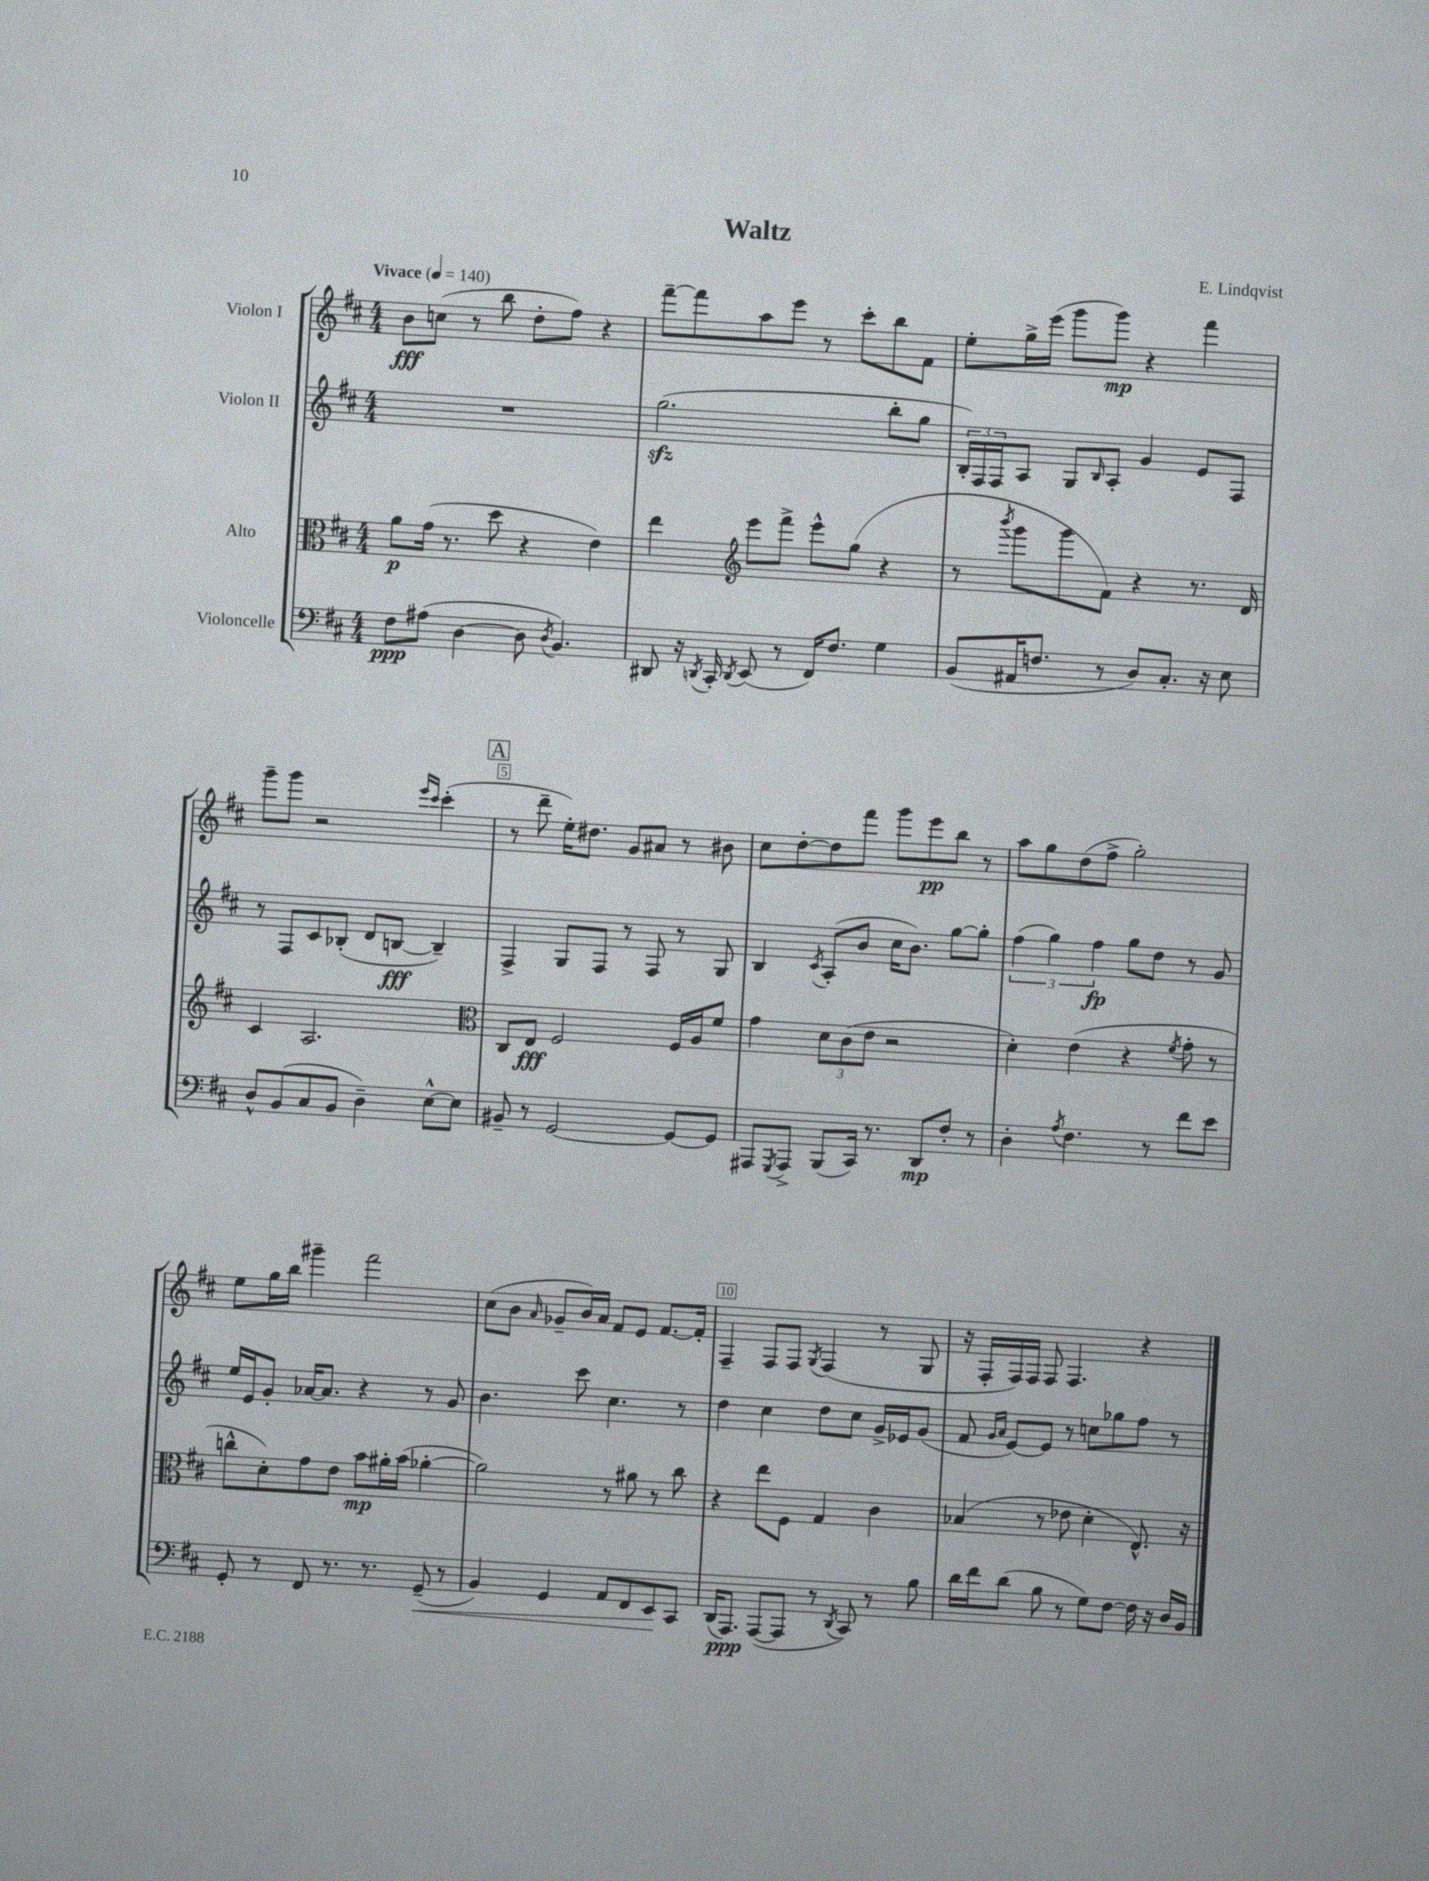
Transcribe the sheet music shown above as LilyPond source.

\header { title = "Waltz" composer = "E. Lindqvist" }
<<
\new StaffGroup <<
\new Staff = "s0" \with { instrumentName = "Violon I" } {
    \clef treble \key d \major \numericTimeSignature \time 4/4 \tempo "Vivace" 4 = 140
    b'8\fff c''8( r8 b''8 d''8-. fis''8) r4 |
    fis'''8~-- fis'''8 a''8 e'''8 r8 cis'''8-. b''8 fis'8 |
    e''8-. g''16-> e'''16( g'''8 g'''8\mp) r4 fis'''4 |
    g'''8-- g'''8 r2 \grace { e'''16 cis'''16 } cis'''4-.( |
    \mark \markup { \box "A" } r8 d'''8-- e''16-.) dis''8. g'8 ais'8 r8 bis'8 |
    cis''8 d''8~-. d''8 fis'''8 g'''8 e'''8\pp b''8 r8 |
    a''8 g''8 d''8( fis''8-> g''2-.) |
    e''8 g''16 b''16 gis'''4-- fis'''2 |
    cis''8( b'8 \grace { a'16 } ges'8-- b'16) a'16 fis'8 e'8 fis'8.~ fis'16-. |
    fis4-- fis8 fis8 \acciaccatura { g8 } fis4( r8 g8 |
    r16 fis16-. fis16) fis16 fis8 fis4. r4 \bar "|." |
}
\new Staff = "s1" \with { instrumentName = "Violon II" } {
    \clef treble \key d \major \numericTimeSignature \time 4/4
    R1 |
    g''2.\sfz( b''8-. g''8 |
    \tuplet 3/2 { b16-.) fis16 fis16 } a8 g8 \grace { b16 } a8-. g'4 e'8 fis8 |
    r8 fis8 cis'8 bes8-.( d'8 b8~\fff b4--) |
    \mark \markup { \box "A" } fis4-> g8 fis8 r8 fis8 r8 g8 |
    b4 \acciaccatura { cis'8 } a8-.( b'8 cis''16 b'8.) g''8~ g''8-. |
    \tuplet 3/2 { fis''4( g''4) fis''4\fp } g''8 d''8 r8 g'8 |
    e''16 e'16 g'8-. aes'16~ aes'8. r4 r8 g'8 |
    b'4. cis'''8 cis''4. r8 |
    d''4 cis''4 d''8 cis''8 g'16-> ees'16 g'8( |
    fis'8 \grace { g'16 a'16 } e'8~) e'8 r8 c''8 ges''8 fis''8 r8 \bar "|." |
}
\new Staff = "s2" \with { instrumentName = "Alto" } {
    \clef alto \key d \major \numericTimeSignature \time 4/4
    a'8\p g'16( r8. d''8 r4 e'4) |
    e''4 \clef treble e'''8 fis'''8-> e'''8-^ g''8( r4 |
    r8 \acciaccatura { b'''8 } g'''8 g'''8 fis'8) r4 r8. d'16 |
    cis'4 a2. |
    \mark \markup { \box "A" } \clef alto cis8 e8\fff fis2 fis16 a16 fis'8 |
    g'4 \tuplet 3/2 { d'8 cis'8( e'8 } r2 |
    d'4-.) e'4( r4 \acciaccatura { fis'8 } g'8-. r8 |
    c''8-^ d'8-.) g'8 e'8 b'8\mp ais'16-. b'16( aes'4~-. |
    aes'2) r8 ais'8 r8 cis''8 |
    r4 e''8 fis8 g4 cis'4 |
    bes4( r8 ees'8 d'4-. e8.-^) r16 \bar "|." |
}
\new Staff = "s3" \with { instrumentName = "Violoncelle" } {
    \clef bass \key d \major \numericTimeSignature \time 4/4
    fis8\ppp ais8( d4~ d8 \acciaccatura { d8 } b,4.) |
    dis,8 r16 \acciaccatura { d,8 } cis,16-. \acciaccatura { d,8 } e,8( r8 fis,16) fis8. g4 |
    b,8( ais,16 f8. r8 d8) cis8.-. r16 e8 |
    d8-^ b,8( cis8 b,8 d4--) e8~-^ e8 |
    \mark \markup { \box "A" } bis,8-- r8 g,2~ g,8~ g,8 |
    ais,,8 \acciaccatura { g,,8 } ais,,8-> b,,8( cis,16) r8. d,8\mp fis8-. r8 |
    d4-. \acciaccatura { a8 } fis4. r8 fis'8 e'8 |
    g,8-. r8 fis,8 r8. r8. g,8--\<( r8 |
    b,4) g,4 a,8 fis,8 e,8\! cis,8 |
    d,16( a,,8.\ppp) a,,8~( a,,8 r8 \acciaccatura { d,8 } cis,8) r8 b8 |
    d'16 fis'16 d'8( b8 r8 g8) fis8~ fis16 r16 d16 b,16 \bar "|." |
}
>>
>>
\layout { \context { \Score \override BarNumber.break-visibility = ##(#f #t #t) barNumberVisibility = #(every-nth-bar-number-visible 5) \override BarNumber.stencil = #(make-stencil-boxer 0.1 0.3 ly:text-interface::print) } }
